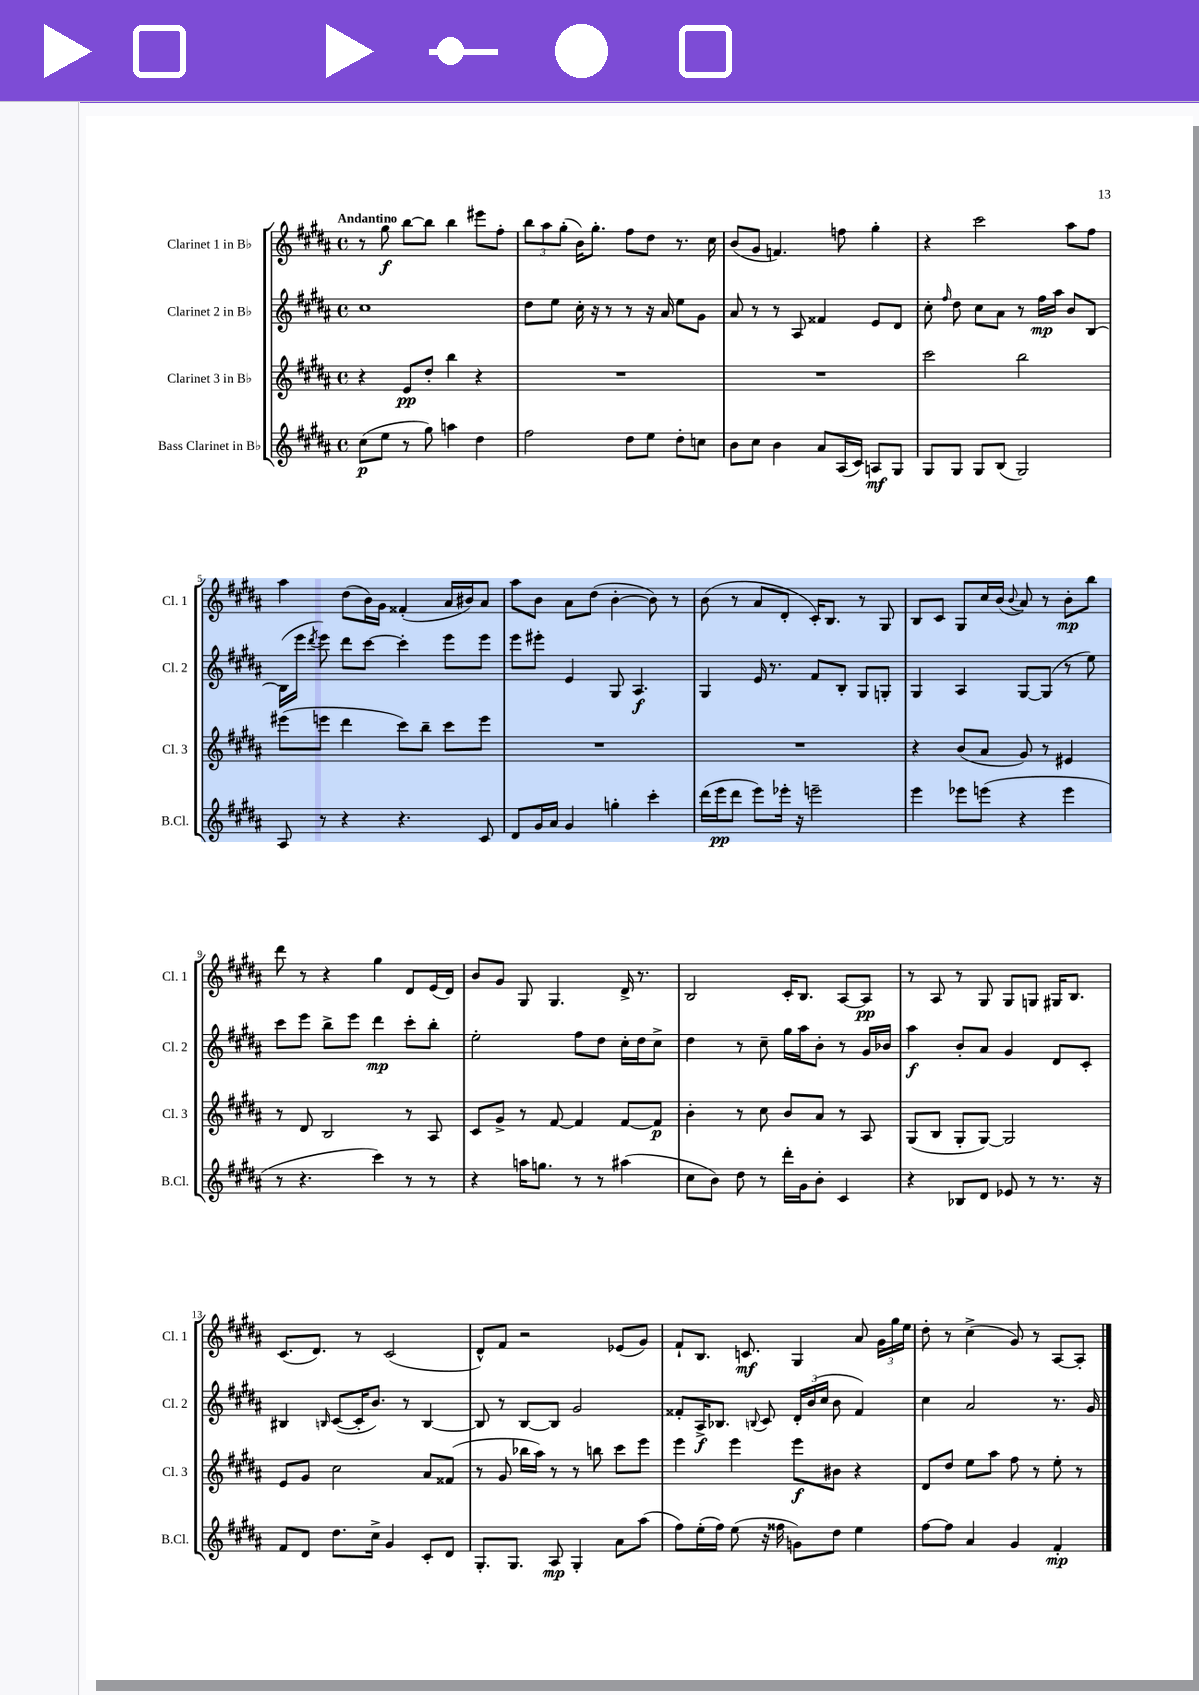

**kern	**kern	**kern	**kern
*staff4	*staff3	*staff2	*staff1
*clefG2	*clefG2	*clefG2	*clefG2
*k[f#c#g#d#a#]	*k[f#c#g#d#a#]	*k[f#c#g#d#a#]	*k[f#c#g#d#a#]
*M4/4	*M4/4	*M4/4	*M4/4
*met(c)	*met(c)	*met(c)	*met(c)
(8cc#\L	4r	1cc#	8r
8ee\J	.	.	8gg#\
8r	8e/L	.	[8bb\L
8gg#\)	8dd#'/J	.	8bb\]J
4aa\	4bb\	.	4bb\
4dd#\	4r	.	8eee#\L
.	.	.	8ff#'\J
=	=	=	=
2ff#\	1r	8dd#\L	12bb\L
.	.	.	12aa#\
.	.	8ee\J	.
.	.	.	(12gg#'\J
.	.	16cc#'\	16b\LK)
.	.	16r	8.gg#'\J
.	.	8r	.
8dd#\L	.	8r	8ff#\L
8ee\J	.	16r	8dd#\J
.	.	16a#/	.
8dd#'\L	.	8ee\L	8.r
8cc\J	.	8g#\J	.
.	.	.	16cc#\
=	=	=	=
8b\L	1r	8a#/	(8b/L
8cc#\J	.	8r	8g#/J
4b\	.	8r	4.f/)
.	.	8A#/	.
8a#/L	.	4f##/	.
(16A#/L	.	.	8ff\
16c#/JJ)	.	.	.
8A/L	.	8e/L	4gg#'\
8G#/J	.	8d#/J	.
=	=	=	=
8G#/L	2ccc#\	8cc#'\	4r
.	.	16qqff#/	.
8G#/J	.	8dd#\	.
8G#/L	.	8cc#\L	2ccc#\
(8B/J	.	8a#\J	.
2G#/)	2bb\	8r	.
.	.	16ff#\LL	.
.	.	16aa#\JJ	.
.	.	8b/L	8aa#\L
.	.	[8B/J	8ff#\J
=	=	=	=
8A#/	(8eee#\L	(16B\]LL	4aa#\
.	.	16eee\JJ	.
.	.	8qddd#/	.
8r	8eee\J	8eee\)	.
4r	4ddd#\	8ddd#\L	(8dd#\L
.	.	[8ccc#\J	16b\L)
.	.	.	16g#\JJ
4.r	8ccc#\L)	4ccc#'\]	(4f##'/
.	8bb~\J	.	.
.	8ccc#\L	8eee\L	16a#/LL
.	.	.	16b#/J)
8c#/	8eee\J	8eee\J	8a#/J
=	=	=	=
8d#/L	1r	8eee\L	8aa#\L
16g#/L	.	8eee#'\J	8b\J
16a#/JJ	.	.	.
4g#/	.	4e/	8a#\L
.	.	.	(8dd#\J
4gg'\	.	8G#/	[4b'\
.	.	4.A#/	.
4ccc#'\	.	.	8b\])
.	.	.	8r
=	=	=	=
(16ddd#\LL	1r	4G#/	(8b\
16eee\J	.	.	.
8ddd#\J	.	.	8r
8eee\L)	.	16e/	8a#/L
.	.	8.r	.
16eee-'\Jk	.	.	8d#'/J
16r	.	.	.
2eee~\	.	8f#/L	16c#'/LK)
.	.	.	8.B/J
.	.	8B'/J	.
.	.	8G#/L	8r
.	.	8G'/J	8G#/
=	=	=	=
4eee\	4r	4G#/	8B/L
.	.	.	8c#/J
8eee-\L	(8b/L	4A#/	8G#/L
(8eee\J	8a#/J	.	16cc#/L
.	.	.	(16b/JJ
.	.	.	8qqb/
4r	8g#/)	[8G#/L	8a#/)
.	8r	(8G#/]J	8r
4eee\	4e#/	8r	8b'\L
.	.	8ee\)	8bb\J
=	=	=	=
8r	8r	8ccc#\L	8ddd#\
4.r	8d#/	8eee\J	8r
.	2B/	8bb^\L	4r
.	.	8eee\J	.
4ccc#\)	.	4ddd#\	4gg#\
8r	8r	8ccc#'\L	8d#/L
8r	8A#/	8bb'\J	(16e/L
.	.	.	16d#/JJ)
=	=	=	=
4r	8c#/L	2ee'\	8b/L
.	8g#^/J	.	8g#/J
16aa\LK	8r	.	8G#/
8.gg\J	.	.	.
.	[8f#/	.	4.G#/
8r	4f#/]	8ff#\L	.
8r	.	8dd#\J	.
(4aa#\	[8f#/L	16cc#'\LL	16d#^/
.	.	16dd#\J	8.r
.	8f#/]J	8cc#^\J	.
=	=	=	=
8cc#\L	4b'\	4dd#\	2B/
8b\J)	.	.	.
8dd#\	8r	8r	.
8r	8cc#\	8cc#~\	.
16ddd#'\LL	8b/L	16gg#\LL	16c#'/LK
16g#\J	.	16aa#\J	8.B/J
8b'\J	8a#/J	8b'\J	.
4c#/	8r	8r	[8A#/L
.	8A#/	16g#/LL	8A#/]J
.	.	16b-/JJ	.
=	=	=	=
4r	(8G#/L	4aa#\	8r
.	8B/J	.	8A#/
8B-/L	8G#'/L	8b'/L	8r
8d#/J	[8G#/J)	8a#/J	8G#/
8e-/	2G#/]	4g#/	8G#/L
8r	.	.	8G/J
8.r	.	8d#/L	16G#/LK
.	.	.	8.B/J
.	.	8c#'/J	.
16r	.	.	.
=	=	=	=
8f#/L	8e/L	4B#/	(8.c#/L
8d#/J	8g#/J	.	.
.	.	.	8.d#/J)
.	.	16qqB/	.
8.dd#\L	2cc#\	([8c#/L	.
.	.	16c#'/]K	8r
16cc#^\Jk	.	8.b/J)	.
4g#/	.	.	(2c#/
.	.	8r	.
8c#'/L	8a#/L	[4B/	.
8d#/J	(8f##/J	.	.
=	=	=	=
8.G#'/L	8r	8B/]	8d#^^/L)
.	8g#/	8r	8f#/J
8.G#/J	.	.	.
.	16bb-\LL	[8B/L	2r
.	16aa#\JJ)	.	.
8A#/	8r	8B/]J	.
4G#'/	8r	2g#/	.
.	8bb\	.	.
8a#\L	8ccc#\L	.	(8e-/L
(8aa#\J	8eee\J	.	8g#/J)
=	=	=	=
8ff#\L)	4eee\	8f##'/L	8f#`/L
(16ee'\L	.	16A#^/K	8.B/J
16ff#\JJ)	.	8.B-/J	.
(8ee\	4eee\	.	.
.	.	.	8.c/
.	.	8qqB/	.
16r	.	8c#/	.
16ff##\	.	.	.
8g\L)	8eee\L	24d#'/LL	4G#/
.	.	(24b/	.
.	.	24cc#/JJ	.
8dd#\J	8b#\J	8b\	.
4ee\	4r	4f##/)	8a#/
.	.	.	24g#\LL
.	.	.	24gg#\
.	.	.	24ee\JJ
=	=	=	=
[8ff#\L	8d#/L	4cc#\	8dd#'\
8ff#\]J	8dd#/J	.	8r
4a#/	8ee\L	2a#/	(4cc#^\
.	8aa#\J	.	.
4g#/	8ff#\	.	8g#/)
.	8r	.	8r
4f#'/	8ee'\	8.r	[8A#/L
.	8r	.	8A#'/]J
.	.	16g#/	.
==	==	==	==
*-	*-	*-	*-
